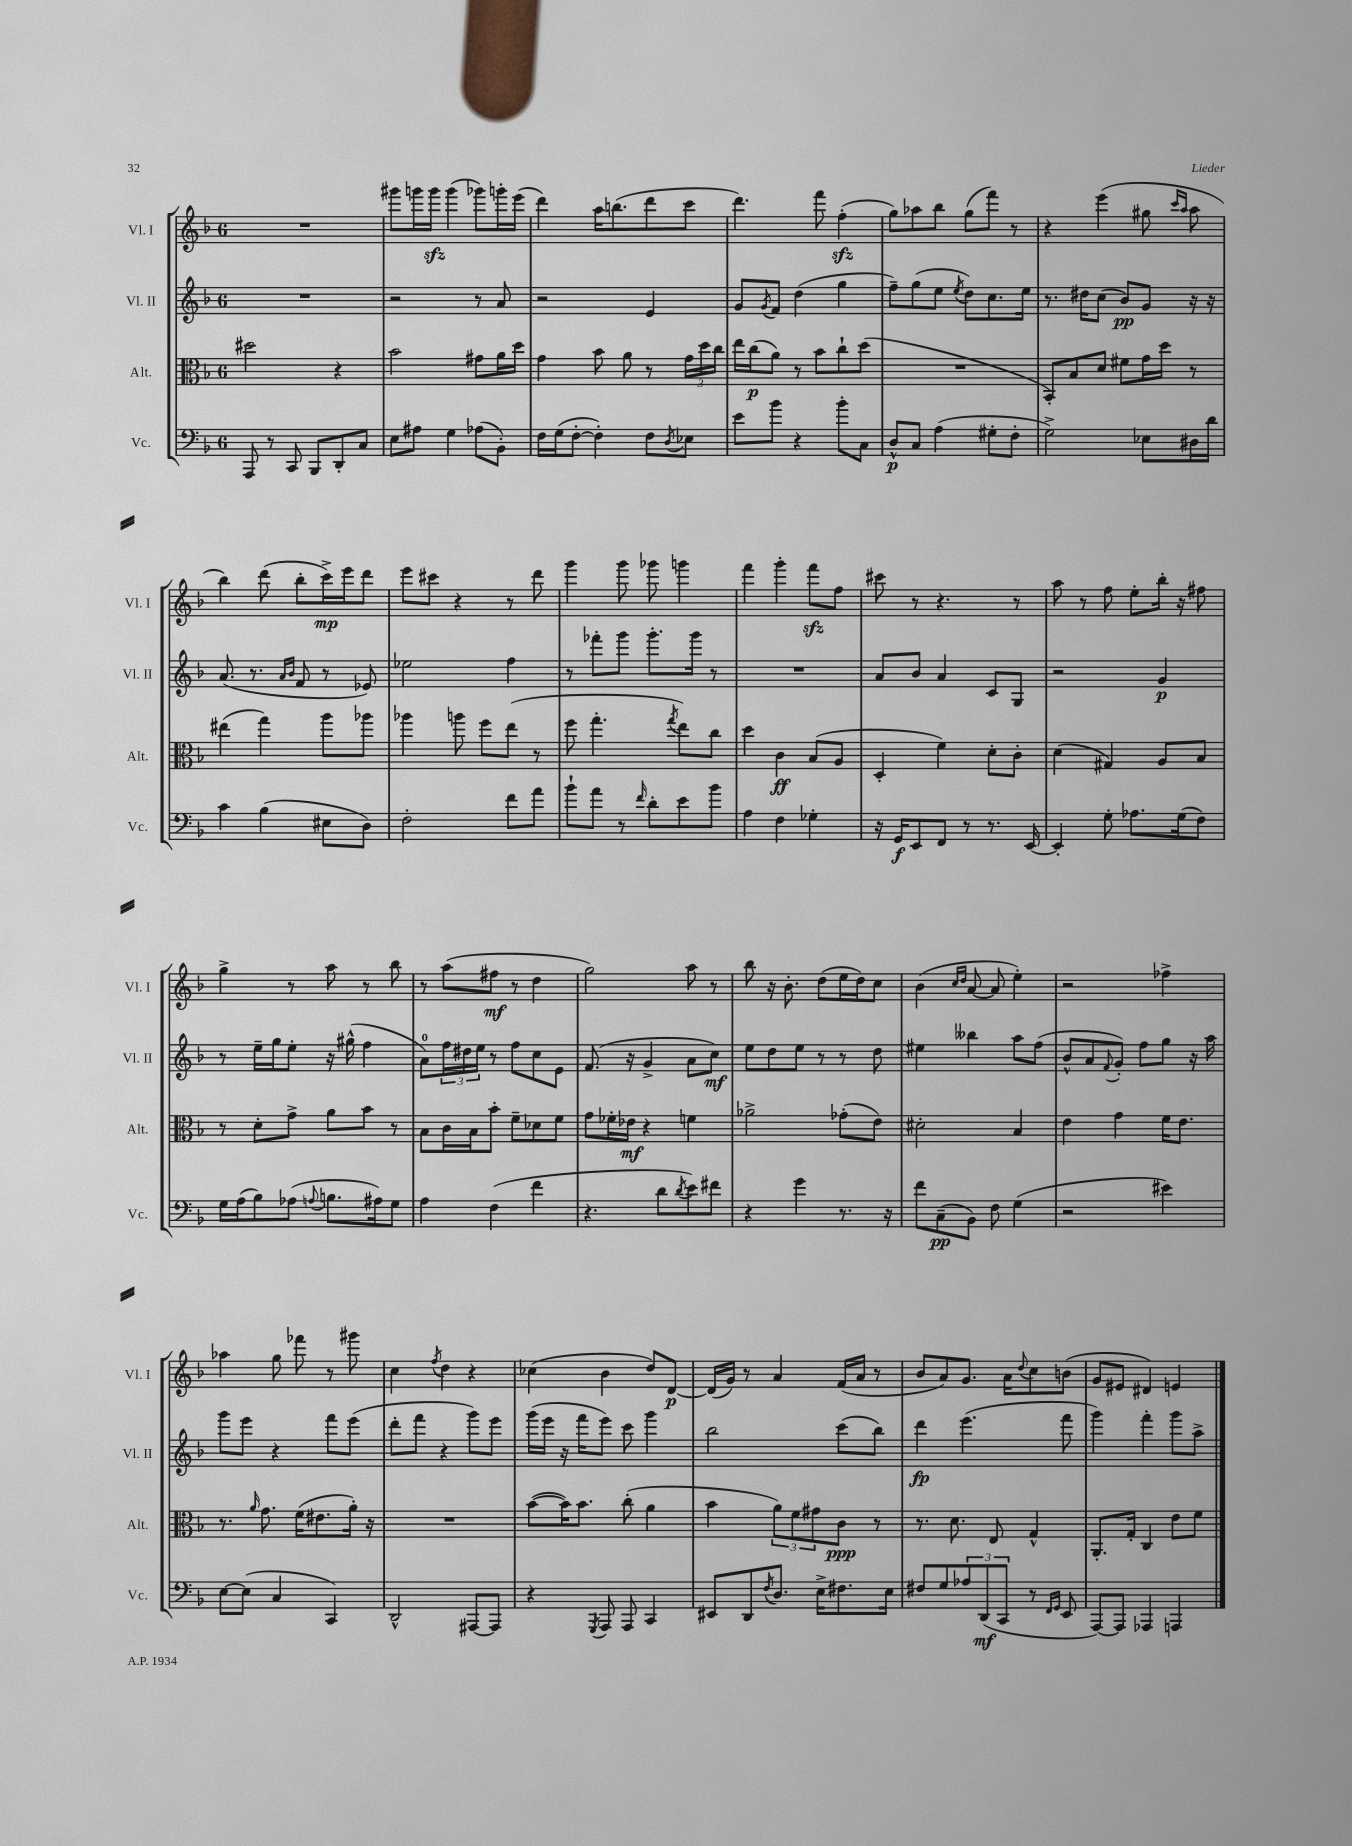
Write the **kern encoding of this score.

**kern	**dynam	**kern	**dynam	**kern	**dynam	**kern	**dynam
*part4	*part4	*part3	*part3	*part2	*part2	*part1	*part1
*staff4	*staff4	*staff3	*staff3	*staff2	*staff2	*staff1	*staff1
*I"Vc.	*	*I"Alt.	*	*I"Vl. II	*	*I"Vl. I	*
*I'Vc.	*	*I'Alt.	*	*I'Vl. II	*	*I'Vl. I	*
*clefF4	*	*clefC3	*	*clefG2	*	*clefG2	*
*k[b-]	*	*k[b-]	*	*k[b-]	*	*k[b-]	*
*M6/8	*	*M6/8	*	*M6/8	*	*M6/8	*
=9	=9	=9	=9	=9	=9	=9	=9
8AAA/	.	2dd#X\	.	2.r	.	2.r	.
8r	.	.	.	.	.	.	.
8CC/	.	.	.	.	.	.	.
8BBB-/L	.	.	.	.	.	.	.
8DD'/	.	4r	.	.	.	.	.
8C/J	.	.	.	.	.	.	.
=10	=10	=10	=10	=10	=10	=10	=10
8E\L	.	2b-\	.	2r	.	8ggg#X\L	.
8A#X\J	.	.	.	.	.	16gggn\L	.
.	.	.	.	.	.	16gggzz\JJ	.
4G\	.	.	.	.	.	(4ggg\	.
(8A-X\L	.	8g#X\L	.	8r	.	8ggg-X\L)	.
8BB-'\J)	.	16a\L	.	8a/	.	16gggn'\L	.
.	.	16dd\JJ	.	.	.	(16eee\JJ	.
=11	=11	=11	=11	=11	=11	=11	=11
16F\LL	.	4g\	.	2r	.	4ddd\)	.
(16G\J	.	.	.	.	.	.	.
[8F'\J	.	.	.	.	.	.	.
4F'\])	.	8b-\	.	.	.	16aa\KL	.
.	.	.	.	.	.	(8.bbn\	.
.	.	8a\	.	.	.	.	.
8F\L	.	8r	.	4e/	.	8ddd\	.
8qD/	.	.	.	.	.	.	.
8E-X\J	.	24g\LL	.	.	.	8ccc\J	.
.	.	24dd\	.	.	.	.	.
.	.	24cc\JJ	.	.	.	.	.
=12	=12	=12	=12	=12	=12	=12	=12
8e\L	.	16ee\LL	.	8g/L	.	4.ddd\)	.
.	.	(16cc\J	p	.	.	.	.
.	.	.	.	8qg/	.	.	.
8b-\J	.	8a\J)	.	8f/J	.	.	.
4r	.	8r	.	(4dd\	.	.	.
.	.	8b-\L	.	.	.	8fff\	.
8b-'\L	.	8cc`\	.	4gg\	.	(4ffzz'\	.
8C\J	.	(8dd\J	.	.	.	.	.
=13	=13	=13	=13	=13	=13	=13	=13
8D^^/L	p	2.r	.	8ff~\L)	.	8gg\L)	.
8C/J	.	.	.	(8gg\	.	8aa-X\	.
(4A\	.	.	.	8ee\J	.	8bb-\J	.
.	.	.	.	8qee/	.	.	.
.	.	.	.	8dd\L)	.	(8gg\L	.
8G#X'\L	.	.	.	8.cc\	.	8fff\J)	.
8F'\J	.	.	.	.	.	8r	.
.	.	.	.	16ee\Jk	.	.	.
=14	=14	=14	=14	=14	=14	=14	=14
2G^\)	.	8BB-'/L)	.	8.r	.	4r	.
.	.	8B-/	.	.	.	.	.
.	.	.	.	16dd#X\KL	.	.	.
.	.	8d/J	.	(8cc\J	.	(4eee\	.
.	.	8f#X\L	.	8b-/L)	pp	.	.
8E-X\L	.	16g\L	.	8g/J	.	8gg#X\	.
.	.	16dd\JJ	.	.	.	.	.
.	.	.	.	.	.	16qqccc/LL	.
.	.	.	.	.	.	16qqaa/JJ	.
16D#X\L	.	8r	.	16r	.	8aa\	.
16d\JJ	.	.	.	16r	.	.	.
!!LO:LB:g=z
=15	=15	=15	=15	=15	=15	=15	=15
4c\	.	(4ee#X\	.	(8.a/	.	4bb-\)	.
.	.	.	.	8.r	.	.	.
(4B-\	.	4gg\)	.	.	.	(8ddd\	.
.	.	.	.	16qqa/LL	.	.	.
.	.	.	.	16qqb-/JJ	.	.	.
.	.	.	.	8f/	.	8bb-'\L	.
8E#X\L	.	8aa\L	.	8r	.	16ccc^\L)	mp
.	.	.	.	.	.	16eee\J	.
8D\J)	.	8aa-X\J	.	8e-X/)	.	8ddd\J	.
=16	=16	=16	=16	=16	=16	=16	=16
2F'\	.	4aa-X\	.	2ee-X\	.	8eee\L	.
.	.	.	.	.	.	8ccc#X\J	.
.	.	8aan\	.	.	.	4r	.
.	.	8ff\L	.	.	.	.	.
8f\L	.	(8ee\J	.	4ff\	.	8r	.
8a\J	.	8r	.	.	.	8ddd\	.
=17	=17	=17	=17	=17	=17	=17	=17
8b-`\L	.	8ff\	.	8r	.	4ggg\	.
8a\J	.	4.gg'\	.	8fff-X'\L	.	.	.
8r	.	.	.	8ggg\J	.	8ggg\	.
16qqf/	.	.	.	.	.	.	.
8d'\L	.	.	.	8.ggg'\L	.	8ggg-X\	.
.	.	8qgg/	.	.	.	.	.
8e\	.	8ee\L)	.	.	.	4gggn\	.
.	.	.	.	16ggg\Jk	.	.	.
8b-\J	.	8cc\J	.	8r	.	.	.
=18	=18	=18	=18	=18	=18	=18	=18
4A\	.	4dd\	.	2.r	.	4fff\	.
4F\	.	4c\	ff	.	.	4ggg'\	.
4G-X'\	.	(8B-/L	.	.	.	8fffzz\L	.
.	.	8A/J	.	.	.	8ff\J	.
=19	=19	=19	=19	=19	=19	=19	=19
16r	.	4D'/	.	8a/L	.	8ccc#X\	.
16GG/KL	f	.	.	.	.	.	.
8EE/	.	.	.	8b-/J	.	8r	.
8FF/J	.	4f\)	.	4a/	.	4.r	.
8r	.	.	.	.	.	.	.
8.r	.	8d'\L	.	8c/L	.	.	.
.	.	8c'\J	.	8G/J	.	8r	.
[16EE/	.	.	.	.	.	.	.
=20	=20	=20	=20	=20	=20	=20	=20
4EE'/]	.	(4d\	.	2r	.	8aa\	.
.	.	.	.	.	.	8r	.
8G'\	.	4G#X/)	.	.	.	8ff\	.
8.A-X\L	.	.	.	.	.	8ee'\L	.
.	.	8A/L	.	4g/	p	16bb-'\Jk	.
(16G\k	.	.	.	.	.	16r	.
8F\J)	.	8B-/J	.	.	.	8ff#X\	.
!!LO:LB:g=z
=21	=21	=21	=21	=21	=21	=21	=21
16G\LL	.	8r	.	8r	.	4gg^\	.
(16A\J	.	.	.	.	.	.	.
8B-\)	.	8d'\L	.	16ee~\LL	.	.	.
.	.	.	.	16gg\J	.	.	.
(8A-X\J	.	8g^\J	.	8ee'\J	.	8r	.
8qqAn/	.	.	.	.	.	.	.
8.Bn\L	.	8a\L	.	16r	.	8aa\	.
.	.	.	.	(16gg#X^^\	.	.	.
.	.	8b-\J	.	4ff\	.	8r	.
16A#X\k)	.	.	.	.	.	.	.
8G\J	.	8r	.	.	.	8bb-\	.
=22	=22	=22	=22	=22	=22	=22	=22
4A\	.	8B-\L	.	8a\L)	.	8r	.
.	.	16c\L	.	24ff\L	.	(8aa\L	.
.	.	.	.	24dd#X\	.	.	.
.	.	16B-\J	.	.	.	.	.
.	.	.	.	24ee\JJ	.	.	.
(4F\	.	8b-'\J	.	8r	.	8ff#X\J	mf
.	.	8f~\L	.	8ff\L	.	8r	.
4f\	.	8d-X\	.	8cc\	.	4dd\	.
.	.	8f\J	.	8e\J	.	.	.
=23	=23	=23	=23	=23	=23	=23	=23
4.r	.	8g\L	.	(8.f/	.	2gg\)	.
.	.	16f-X'\L	.	.	.	.	.
.	.	16e-X\JJ	mf	16r	.	.	.
.	.	4r	.	4g^/	.	.	.
8d\L	.	.	.	.	.	.	.
8qd/	.	.	.	.	.	.	.
8e\)	.	4fn\	.	8a\L	.	8aa\	.
8f#X\J	.	.	.	8cc\J)	mf	8r	.
=24	=24	=24	=24	=24	=24	=24	=24
4r	.	2a-X^\	.	8ee\L	.	8bb-\	.
.	.	.	.	8dd\	.	16r	.
.	.	.	.	.	.	8.b-'\	.
4g\	.	.	.	8ee\J	.	.	.
.	.	.	.	8r	.	(8dd\L	.
8.r	.	(8g-X'\L	.	8r	.	16ee\L	.
.	.	.	.	.	.	16dd\J)	.
.	.	8e\J)	.	8dd\	.	8cc\J	.
16r	.	.	.	.	.	.	.
=25	=25	=25	=25	=25	=25	=25	=25
8f\L	.	2d#X'\	.	4ee#X\	.	(4b-\	.
(8C~\	pp	.	.	.	.	.	.
.	.	.	.	.	.	16qqcc/LL	.
.	.	.	.	.	.	16qqdd/JJ	.
8BB-\J)	.	.	.	4bb--X\	.	[8a/	.
8F\	.	.	.	.	.	8a/]	.
(4G\	.	4B-/	.	8aa\L	.	4ee'\)	.
.	.	.	.	(8ff\J	.	.	.
=26	=26	=26	=26	=26	=26	=26	=26
2r	.	4e\	.	8b-^^/L	.	2r	.
.	.	.	.	8a/	.	.	.
.	.	.	.	8qqf/	.	.	.
.	.	4g\	.	8g'/J)	.	.	.
.	.	.	.	8ff\L	.	.	.
4e#X\)	.	16f\KL	.	8gg\J	.	4ff-X^\	.
.	.	8.e\J	.	.	.	.	.
.	.	.	.	16r	.	.	.
.	.	.	.	16aa\	.	.	.
!!LO:LB:g=z
=27	=27	=27	=27	=27	=27	=27	=27
[8E\L	.	8.r	.	8ggg\L	.	4aa-X\	.
(8E\J]	.	.	.	8eee\J	.	.	.
.	.	16qqa/	.	.	.	.	.
.	.	8.g\	.	.	.	.	.
4C/	.	.	.	4r	.	8gg\	.
.	.	(16f\KL	.	.	.	8fff-X\	.
.	.	8.e#X\	.	.	.	.	.
4CC/)	.	.	.	8fff\L	.	8r	.
.	.	16a'\Jk)	.	(8eee\J	.	8ggg#X\	.
.	.	16r	.	.	.	.	.
=28	=28	=28	=28	=28	=28	=28	=28
2DD^^/	.	2.r	.	8ddd'\L	.	4cc\	.
.	.	.	.	8fff\J	.	.	.
.	.	.	.	.	.	8qff/	.
.	.	.	.	4r	.	4dd\	.
[8AAA#X/L	.	.	.	8ggg\L)	.	4r	.
8AAA#/J]	.	.	.	8eee\J	.	.	.
=29	=29	=29	=29	=29	=29	=29	=29
4r	.	([8b-\L	.	(16ggg\LL	.	(4cc-X\	.
.	.	.	.	16eee\JJ	.	.	.
.	.	16b-\K])	.	16r	.	.	.
.	.	8.b-\J	.	16fff\KL	.	.	.
8qGGG/	.	.	.	.	.	.	.
8AAA/	.	.	.	8eee\J)	.	4b-\	.
8AAA/	.	(8cc'\	.	8ccc\	.	.	.
4CC/	.	4a\	.	4ggg\	.	8dd/L)	.
.	.	.	.	.	.	[8d/J	p
=30	=30	=30	=30	=30	=30	=30	=30
8EE#X/L	.	4b-\	.	2bb-\	.	(16d/LL]	.
.	.	.	.	.	.	16g/JJ)	.
8DD/	.	.	.	.	.	8r	.
8qF/	.	.	.	.	.	.	.
8.D/J	.	12a\L)	.	.	.	4a/	.
.	.	12f\	.	.	.	.	.
.	.	12g#X\	.	.	.	.	.
16E^\KL	.	.	.	.	.	.	.
8.F#X\	.	8c\J	ppp	(8ccc\L	.	(16f/LL	.
.	.	.	.	.	.	16a/JJ	.
.	.	8r	.	8bb-\J)	.	8r	.
16E\Jk	.	.	.	.	.	.	.
=31	=31	=31	=31	=31	=31	=31	=31
8F#X/L	.	8.r	.	4ddd\	fp	8b-/L	.
8G/	.	.	.	.	.	8a/)	.
.	.	8.d\	.	.	.	.	.
12A-X/	.	.	.	(4.eee\	.	8.g/J	.
(12DD/	mf	.	.	.	.	.	.
.	.	8E/	.	.	.	.	.
12CC/J	.	.	.	.	.	.	.
.	.	.	.	.	.	16a\KL	.
.	.	.	.	.	.	8qqdd/	.
8r	.	4G^^/	.	.	.	8cc\	.
16qqFF/LL	.	.	.	.	.	.	.
16qqGG/JJ	.	.	.	.	.	.	.
8EE/	.	.	.	8fff\	.	(8bn\J	.
=32	=32	=32	=32	=32	=32	=32	=32
[8AAA/L)	.	8.AA'/L	.	4ggg\)	.	8g/L	.
8AAA/J]	.	.	.	.	.	8e#X/J	.
.	.	16G'/Jk	.	.	.	.	.
4AAA-X/	.	4C/	.	4fff'\	.	4d#X/)	.
4AAAn/	.	8e\L	.	8ggg\L	.	4en/	.
.	.	8f\J	.	8aa^\J	.	.	.
==	==	==	==	==	==	==	==
*-	*-	*-	*-	*-	*-	*-	*-
